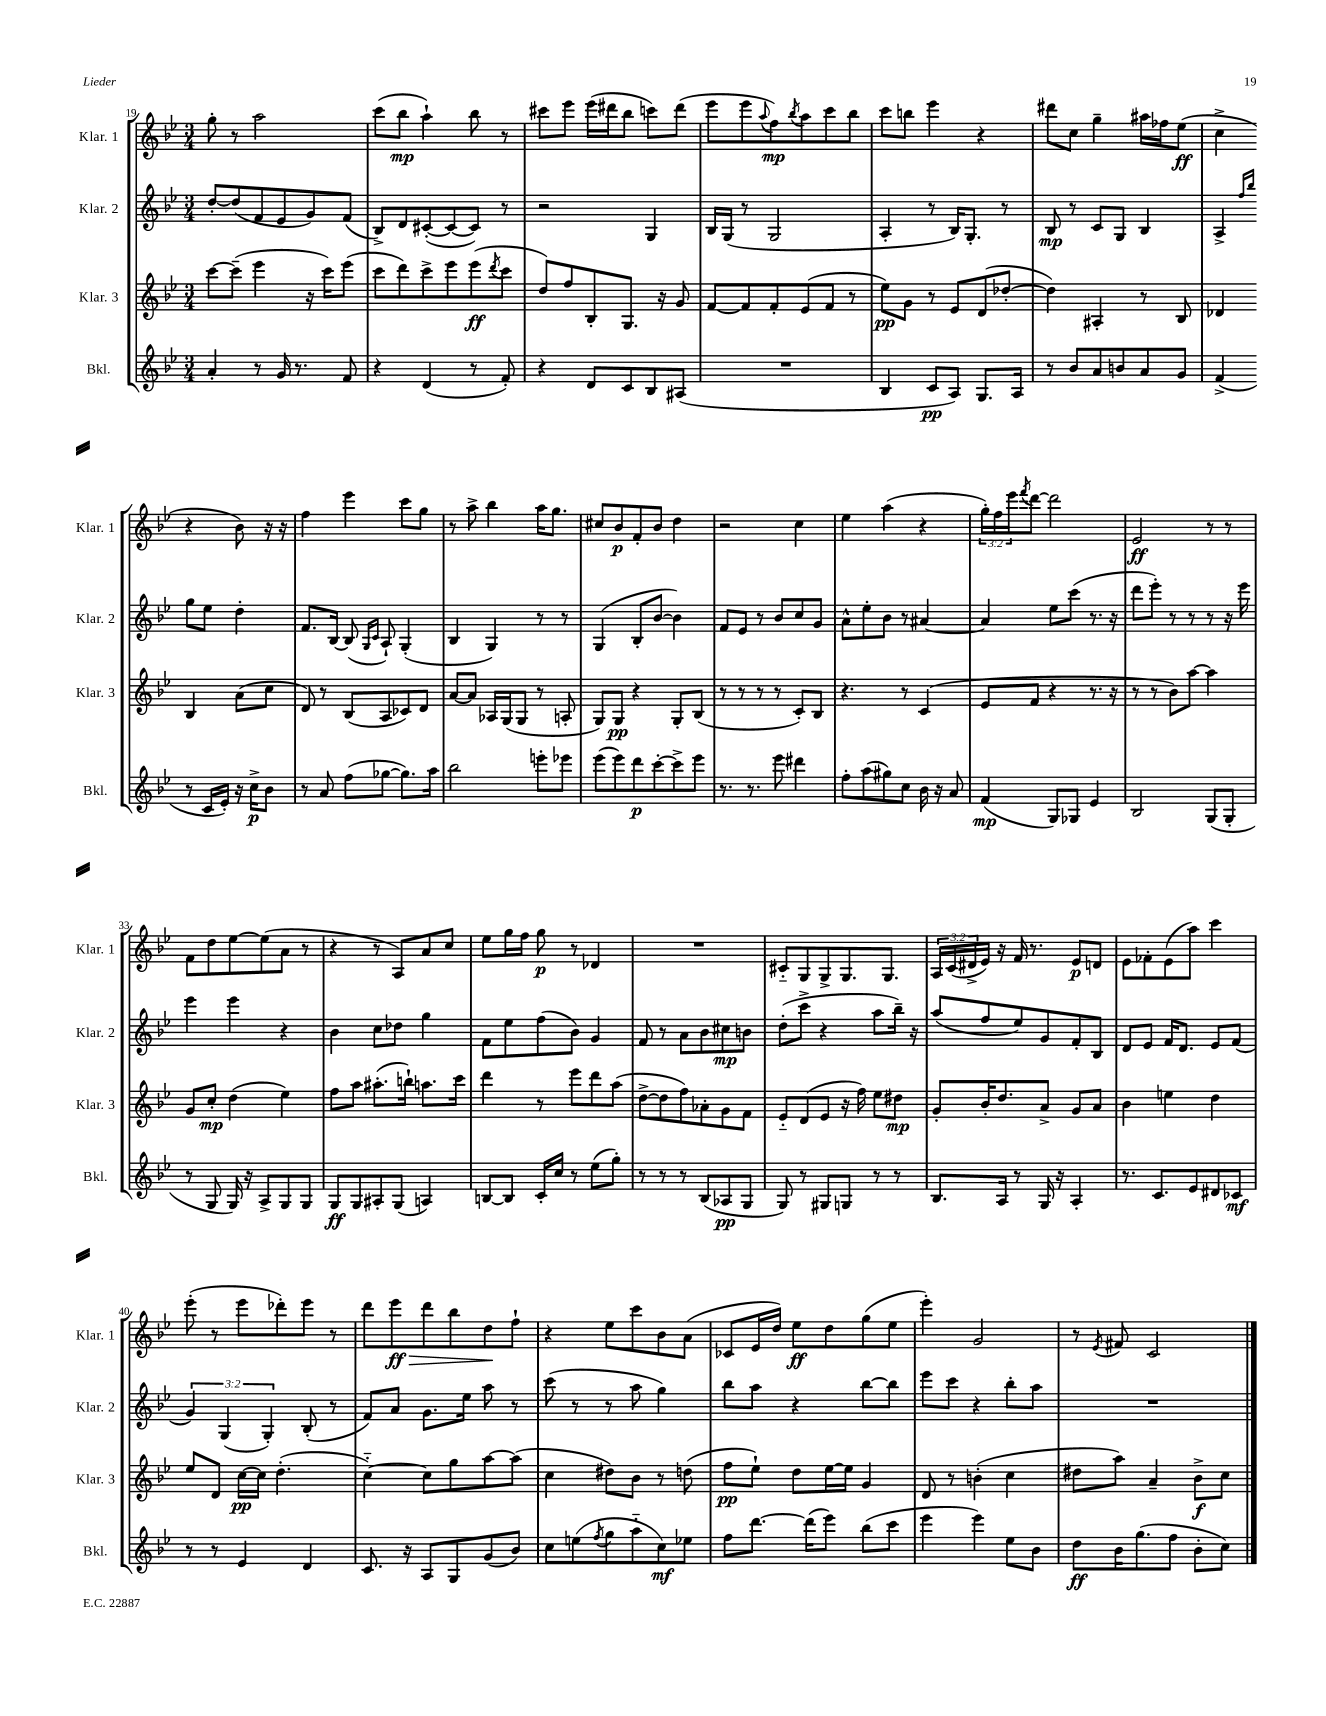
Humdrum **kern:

**kern	**dynam	**kern	**dynam	**kern	**dynam	**kern	**dynam
*part4	*part4	*part3	*part3	*part2	*part2	*part1	*part1
*staff4	*staff4	*staff3	*staff3	*staff2	*staff2	*staff1	*staff1
*I"Bkl.	*	*I"Klar. 3	*	*I"Klar. 2	*	*I"Klar. 1	*
*I'Bkl.	*	*I'Klar. 3	*	*I'Klar. 2	*	*I'Klar. 1	*
*clefG2	*	*clefG2	*	*clefG2	*	*clefG2	*
*k[b-e-]	*	*k[b-e-]	*	*k[b-e-]	*	*k[b-e-]	*
*M3/4	*	*M3/4	*	*M3/4	*	*M3/4	*
=19	=19	=19	=19	=19	=19	=19	=19
4a'/	.	[8ccc\L	.	[8dd'/L	.	8gg'\	.
.	.	(8ccc~\J]	.	(8dd/]	.	8r	.
8r	.	4eee-\	.	8f/	.	2aa\	.
16g/	.	.	.	8e-/	.	.	.
8.r	.	.	.	.	.	.	.
.	.	16r	.	8g/)	.	.	.
.	.	16ccc\KL)	.	.	.	.	.
8f/	.	(8eee-\J	.	(8f/J	.	.	.
=20	=20	=20	=20	=20	=20	=20	=20
4r	.	8ccc\L	.	8B-^/L)	.	(8ccc\L	.
.	.	8ddd\)	.	8d/	.	8bb-\J	mp
(4d/	.	8ccc^\	.	([8c#X'/	.	4aa`\)	.
.	.	8eee-\	.	8c#/_	.	.	.
8r	.	(8eee-\	ff	8c#/J])	.	8bb-\	.
.	.	8qddd/	.	.	.	.	.
8f'/)	.	8ccc\J	.	8r	.	8r	.
=21	=21	=21	=21	=21	=21	=21	=21
4r	.	8dd/L)	.	2r	.	8ccc#X\L	.
.	.	8ff/	.	.	.	8eee-\J	.
8d/L	.	8B-'/	.	.	.	(16eee-\LL	.
.	.	.	.	.	.	16ddd#X\J	.
8c/	.	8.G/J	.	.	.	8bb-\J	.
8B-/	.	.	.	4G/	.	8cccn\L)	.
.	.	16r	.	.	.	.	.
(8A#X/J	.	8g/	.	.	.	(8ddd#\J	.
=22	=22	=22	=22	=22	=22	=22	=22
2.r	.	[8f/L	.	16B-/LL	.	8eee-\L	.
.	.	.	.	(16G/JJ	.	.	.
.	.	8f/]	.	8r	.	8eee-\	.
.	.	.	.	.	.	8qqaa/	.
.	.	8f'/	.	2G/	.	8ff\)	mp
.	.	.	.	.	.	8qbb-/	.
.	.	(8e-/	.	.	.	8aa\	.
.	.	8f/J	.	.	.	8ccc\	.
.	.	8r	.	.	.	8bb-\J	.
=23	=23	=23	=23	=23	=23	=23	=23
4B-/	.	8ee-\L)	pp	4A'/	.	8ccc\L	.
.	.	8g\J	.	.	.	8bbn\J	.
8c/L	pp	8r	.	8r	.	4eee-\	.
8A/J)	.	8e-/L	.	16B-/KL)	.	.	.
.	.	.	.	8.G'/J	.	.	.
8.G/L	.	(8d/	.	.	.	4r	.
.	.	[8dd-X'/J	.	8r	.	.	.
16A/Jk	.	.	.	.	.	.	.
=24	=24	=24	=24	=24	=24	=24	=24
8r	.	4dd-\])	.	8B-/	mp	8ddd#X\L	.
8b-/L	.	.	.	8r	.	8cc\J	.
8a/	.	4A#X'/	.	8c/L	.	4gg~\	.
8bn/	.	.	.	8G/J	.	.	.
8a/	.	8r	.	4B-/	.	16aa#X\LL	.
.	.	.	.	.	.	16ff-X\J	.
8g/J	.	8B-/	.	.	.	(8ee-\J	ff
=25	=25	=25	=25	=25	=25	=25	=25
(4f^/	.	4d-X/	.	4A^/	.	4cc^\	.
.	.	.	.	16qqff/LL	.	.	.
.	.	.	.	16qqbb-/JJ	.	.	.
8r	.	4B-/	.	8gg\L	.	4r	.
16c/LL	.	.	.	8ee-\J	.	.	.
16e-'/JJ)	.	.	.	.	.	.	.
16r	.	(8a\L	.	4dd'\	.	8b-\)	.
16cc^\KL	p	.	.	.	.	.	.
8b-\J	.	8cc\J	.	.	.	16r	.
.	.	.	.	.	.	16r	.
!!LO:LB:g=z
=26	=26	=26	=26	=26	=26	=26	=26
8r	.	8d/)	.	8.f/L	.	4ff\	.
8a/	.	8r	.	.	.	.	.
.	.	.	.	[16B-/Jk	.	.	.
(8ff\L	.	(8B-/L	.	(8B-/]	.	4eee-\	.
.	.	.	.	16qqG/LL	.	.	.
.	.	.	.	16qqc/JJ	.	.	.
[8gg-X\J	.	8A/	.	8A`/)	.	.	.
8.gg-\L])	.	8c-X/)	.	(4G'/	.	8ccc\L	.
.	.	8d/J	.	.	.	8gg\J	.
16aa\Jk	.	.	.	.	.	.	.
=27	=27	=27	=27	=27	=27	=27	=27
2bb-\	.	[8a/L	.	4B-/	.	8r	.
.	.	8a/J]	.	.	.	8aa^\	.
.	.	16A-X/LL	.	4G/)	.	4bb-\	.
.	.	(16G/J	.	.	.	.	.
.	.	8G/J	.	.	.	.	.
8eeen'\L	.	8r	.	8r	.	16aa\KL	.
.	.	.	.	.	.	8.gg\J	.
8eee-X\J	.	8An'/	.	8r	.	.	.
=28	=28	=28	=28	=28	=28	=28	=28
(8eee-\L	.	8G/L)	.	(4G/	.	8cc#X/L	.
8eee-\)	.	8G/J	pp	.	.	8b-/	p
8ddd\	p	4r	.	8B-'/L	.	8f'/	.
[8ccc'\	.	.	.	[8b-/J	.	8b-/J	.
8ccc^\]	.	8G'/L	.	4b-\])	.	4dd\	.
8eee-\J	.	(8B-/J	.	.	.	.	.
=29	=29	=29	=29	=29	=29	=29	=29
8.r	.	8r	.	8f/L	.	2r	.
.	.	8r	.	8e-/J	.	.	.
8.r	.	.	.	.	.	.	.
.	.	8r	.	8r	.	.	.
8eee-\	.	8r	.	8b-/L	.	.	.
4ddd#X\	.	8c'/L)	.	8cc/	.	4cc\	.
.	.	8B-/J	.	8g/J	.	.	.
=30	=30	=30	=30	=30	=30	=30	=30
8ff'\L	.	4.r	.	8a^^\L	.	4ee-\	.
(8aa\	.	.	.	8ee-'\	.	.	.
8gg#X\)	.	.	.	8b-\J	.	(4aa\	.
8cc\J	.	8r	.	8r	.	.	.
16b-\	.	(4c/	.	[4a#X/	.	4r	.
16r	.	.	.	.	.	.	.
8a/	.	.	.	.	.	.	.
=31	=31	=31	=31	=31	=31	=31	=31
(4f/	mp	8e-/L	.	4a#/]	.	24gg'\LL)	.
.	.	.	.	.	.	24ff\	.
.	.	.	.	.	.	24eee-\J	.
.	.	.	.	.	.	8qfff/	.
.	.	8f/J	.	.	.	[8ddd\J	.
8G/L)	.	4r	.	8ee-\L	.	2ddd\]	.
8G-X/J	.	.	.	(8ccc\J	.	.	.
4e-/	.	8.r	.	8.r	.	.	.
.	.	16r	.	16r	.	.	.
=32	=32	=32	=32	=32	=32	=32	=32
2B-/	.	8r	.	8ddd\L	.	2e-/	ff
.	.	8r	.	8eee-'\J)	.	.	.
.	.	8b-\L)	.	8r	.	.	.
.	.	[8aa\J	.	8r	.	.	.
(8G/L	.	4aa\]	.	8r	.	8r	.
8G'/J	.	.	.	16r	.	8r	.
.	.	.	.	16eee-\	.	.	.
!!LO:LB:g=z
=33	=33	=33	=33	=33	=33	=33	=33
8r	.	8g/L	.	4eee-\	.	8f\L	.
8G/	.	8cc'/J	mp	.	.	8dd\	.
16G/)	.	(4dd\	.	4eee-\	.	[8ee-\	.
16r	.	.	.	.	.	.	.
8A^/L	.	.	.	.	.	(8ee-\]	.
8G/	.	4ee-\)	.	4r	.	8a\J	.
8G/J	.	.	.	.	.	8r	.
=34	=34	=34	=34	=34	=34	=34	=34
8G/L	ff	8ff\L	.	4b-\	.	4r	.
8G/	.	8aa\J	.	.	.	.	.
8A#X'/	.	(8.aa#X'\L	.	8cc\L	.	8r	.
(8G/J	.	.	.	8dd-X\J	.	8A/L)	.
.	.	16bbn`\Jk)	.	.	.	.	.
4An/)	.	8.aan\L	.	4gg\	.	8a/	.
.	.	.	.	.	.	8cc/J	.
.	.	16ccc\Jk	.	.	.	.	.
=35	=35	=35	=35	=35	=35	=35	=35
[8Bn/L	.	4ddd\	.	8f\L	.	8ee-\L	.
8B/J]	.	.	.	8ee-\	.	16gg\L	.
.	.	.	.	.	.	16ff\JJ	.
16c'/LL	.	8r	.	(8ff\	.	8gg\	p
16cc/JJ	.	.	.	.	.	.	.
8r	.	8eee-\L	.	8b-\J)	.	8r	.
(8ee-\L	.	8ddd\	.	4g/	.	4d-X/	.
8gg'\J)	.	(8aa\J	.	.	.	.	.
=36	=36	=36	=36	=36	=36	=36	=36
8r	.	[8dd^\L	.	8f/	.	2.r	.
8r	.	8dd\]	.	8r	.	.	.
8r	.	8ff\)	.	8a\L	.	.	.
(8B-/L	.	8a-X'\	.	8b-\	.	.	.
8A-X/	pp	8g\	.	8cc#X\	mp	.	.
8G/J	.	8f\J	.	8bn\J	.	.	.
=37	=37	=37	=37	=37	=37	=37	=37
8G/)	.	8e-/L	.	(8dd'\L	.	8c#X/L	.
8r	.	(8d/	.	8ccc^\J	.	8G/	.
8G#X/L	.	8e-/J	.	4r	.	8G^/	.
8Gn/J	.	16r	.	.	.	8.G/	.
.	.	16ff\)	.	.	.	.	.
8r	.	8ee-\L	.	8aa\L	.	.	.
.	.	.	.	.	.	8.G/J	.
8r	.	8dd#X\J	mp	16bb-~\Jk)	.	.	.
.	.	.	.	16r	.	.	.
=38	=38	=38	=38	=38	=38	=38	=38
8.B-/L	.	8g'/L	.	(8aa/L	.	24A/LL	.
.	.	.	.	.	.	(24c/	.
.	.	.	.	.	.	24d#X^/	.
.	.	16b-'/K	.	8ff/	.	16e-/JJ)	.
16A/Jk	.	8.dd/	.	.	.	16r	.
8r	.	.	.	8ee-/)	.	16f/	.
.	.	.	.	.	.	8.r	.
16G/	.	8a^/J	.	8g/	.	.	.
16r	.	.	.	.	.	.	.
4A'/	.	8g/L	.	8f'/	.	8e-/L	p
.	.	8a/J	.	8B-/J	.	8dn/J	.
=39	=39	=39	=39	=39	=39	=39	=39
8.r	.	4b-\	.	8d/L	.	8e-\L	.
.	.	.	.	8e-/J	.	8f-X'\	.
8.c/L	.	.	.	.	.	.	.
.	.	4een\	.	16f/KL	.	(8e-\	.
.	.	.	.	8.d/J	.	.	.
8e-/	.	.	.	.	.	8aa\J)	.
8d#X/	.	4dd\	.	8e-/L	.	4ccc\	.
8c-X/J	mf	.	.	(8f/J	.	.	.
!!LO:LB:g=z
=40	=40	=40	=40	=40	=40	=40	=40
8r	.	8ee-/L	.	6g/)	.	(8eee-'\	.
8r	.	8d/J	.	.	.	8r	.
.	.	.	.	(6G/	.	.	.
4e-/	.	[16cc\LL	pp	.	.	8eee-\L	.
.	.	16cc\JJ]	.	.	.	.	.
.	.	.	.	6G'/)	.	.	.
.	.	(4.dd'\	.	.	.	8ddd-X'\)	.
4d/	.	.	.	(8B-'/	.	8eee-\J	.
.	.	.	.	8r	.	8r	.
=41	=41	=41	=41	=41	=41	=41	=41
8.c/	.	[4cc\)	.	8f/L)	.	8ddd\L	.
!	!	!	!	!	!	!	!LO:HP:b
.	.	.	.	8a/J	.	8eee-\	> ff
16r	.	.	.	.	.	.	.
8A/L	.	8cc\L]	.	8.g\L	.	8ddd\	.
8G/	.	8gg\	.	.	.	8bb-\	.
.	.	.	.	16ee-\Jk	.	.	.
(8g/	.	[8aa\	.	8aa\	.	8dd\	.
8b-/J)	.	(8aa\J]	.	8r	.	8ff`\J	]
=42	=42	=42	=42	=42	=42	=42	=42
8cc\L	.	4cc\	.	(8ccc\	.	4r	.
(8een\	.	.	.	8r	.	.	.
8qff/	.	.	.	.	.	.	.
8gg\	.	8dd#X\L)	.	8r	.	8ee-\L	.
8aa\	.	8b-\J	.	8aa\	.	8ccc\	.
8cc\)	mf	8r	.	4gg\)	.	8b-\	.
8ee-X\J	.	(8ddn\	.	.	.	(8a\J	.
=43	=43	=43	=43	=43	=43	=43	=43
8ff\L	.	8ff\L	pp	8bb-\L	.	8c-X/L	.
[8.ddd\J	.	8ee-`\J)	.	8aa\J	.	16e-/L	.
.	.	.	.	.	.	16dd/JJ)	.
.	.	8dd\L	.	4r	.	8ee-\L	ff
(16ddd\KL]	.	.	.	.	.	.	.
8eee-\J)	.	[16ee-\L	.	.	.	8dd\	.
.	.	16ee-\JJ]	.	.	.	.	.
(8bb-\L	.	4g/	.	[8bb-\L	.	(8gg\	.
8ccc\J	.	.	.	8bb-\J]	.	8ee-\J	.
=44	=44	=44	=44	=44	=44	=44	=44
4eee-\	.	8d/	.	8eee-\L	.	4eee-'\)	.
.	.	8r	.	8ccc\J	.	.	.
4eee-\)	.	(4bn'\	.	4r	.	2g/	.
8ee-\L	.	4cc\	.	8bb-'\L	.	.	.
8b-\J	.	.	.	8aa\J	.	.	.
=45	=45	=45	=45	=45	=45	=45	=45
8dd\L	ff	8dd#X\L	.	2.r	.	8r	.
.	.	.	.	.	.	8qe-/	.
16b-\K	.	8aa\J)	.	.	.	8f#X/	.
(8.gg\	.	.	.	.	.	.	.
.	.	4a~/	.	.	.	2c/	.
8ff\J	.	.	.	.	.	.	.
8b-'\L	.	8b-^\L	f	.	.	.	.
8cc\J)	.	8cc\J	.	.	.	.	.
==	==	==	==	==	==	==	==
*-	*-	*-	*-	*-	*-	*-	*-
